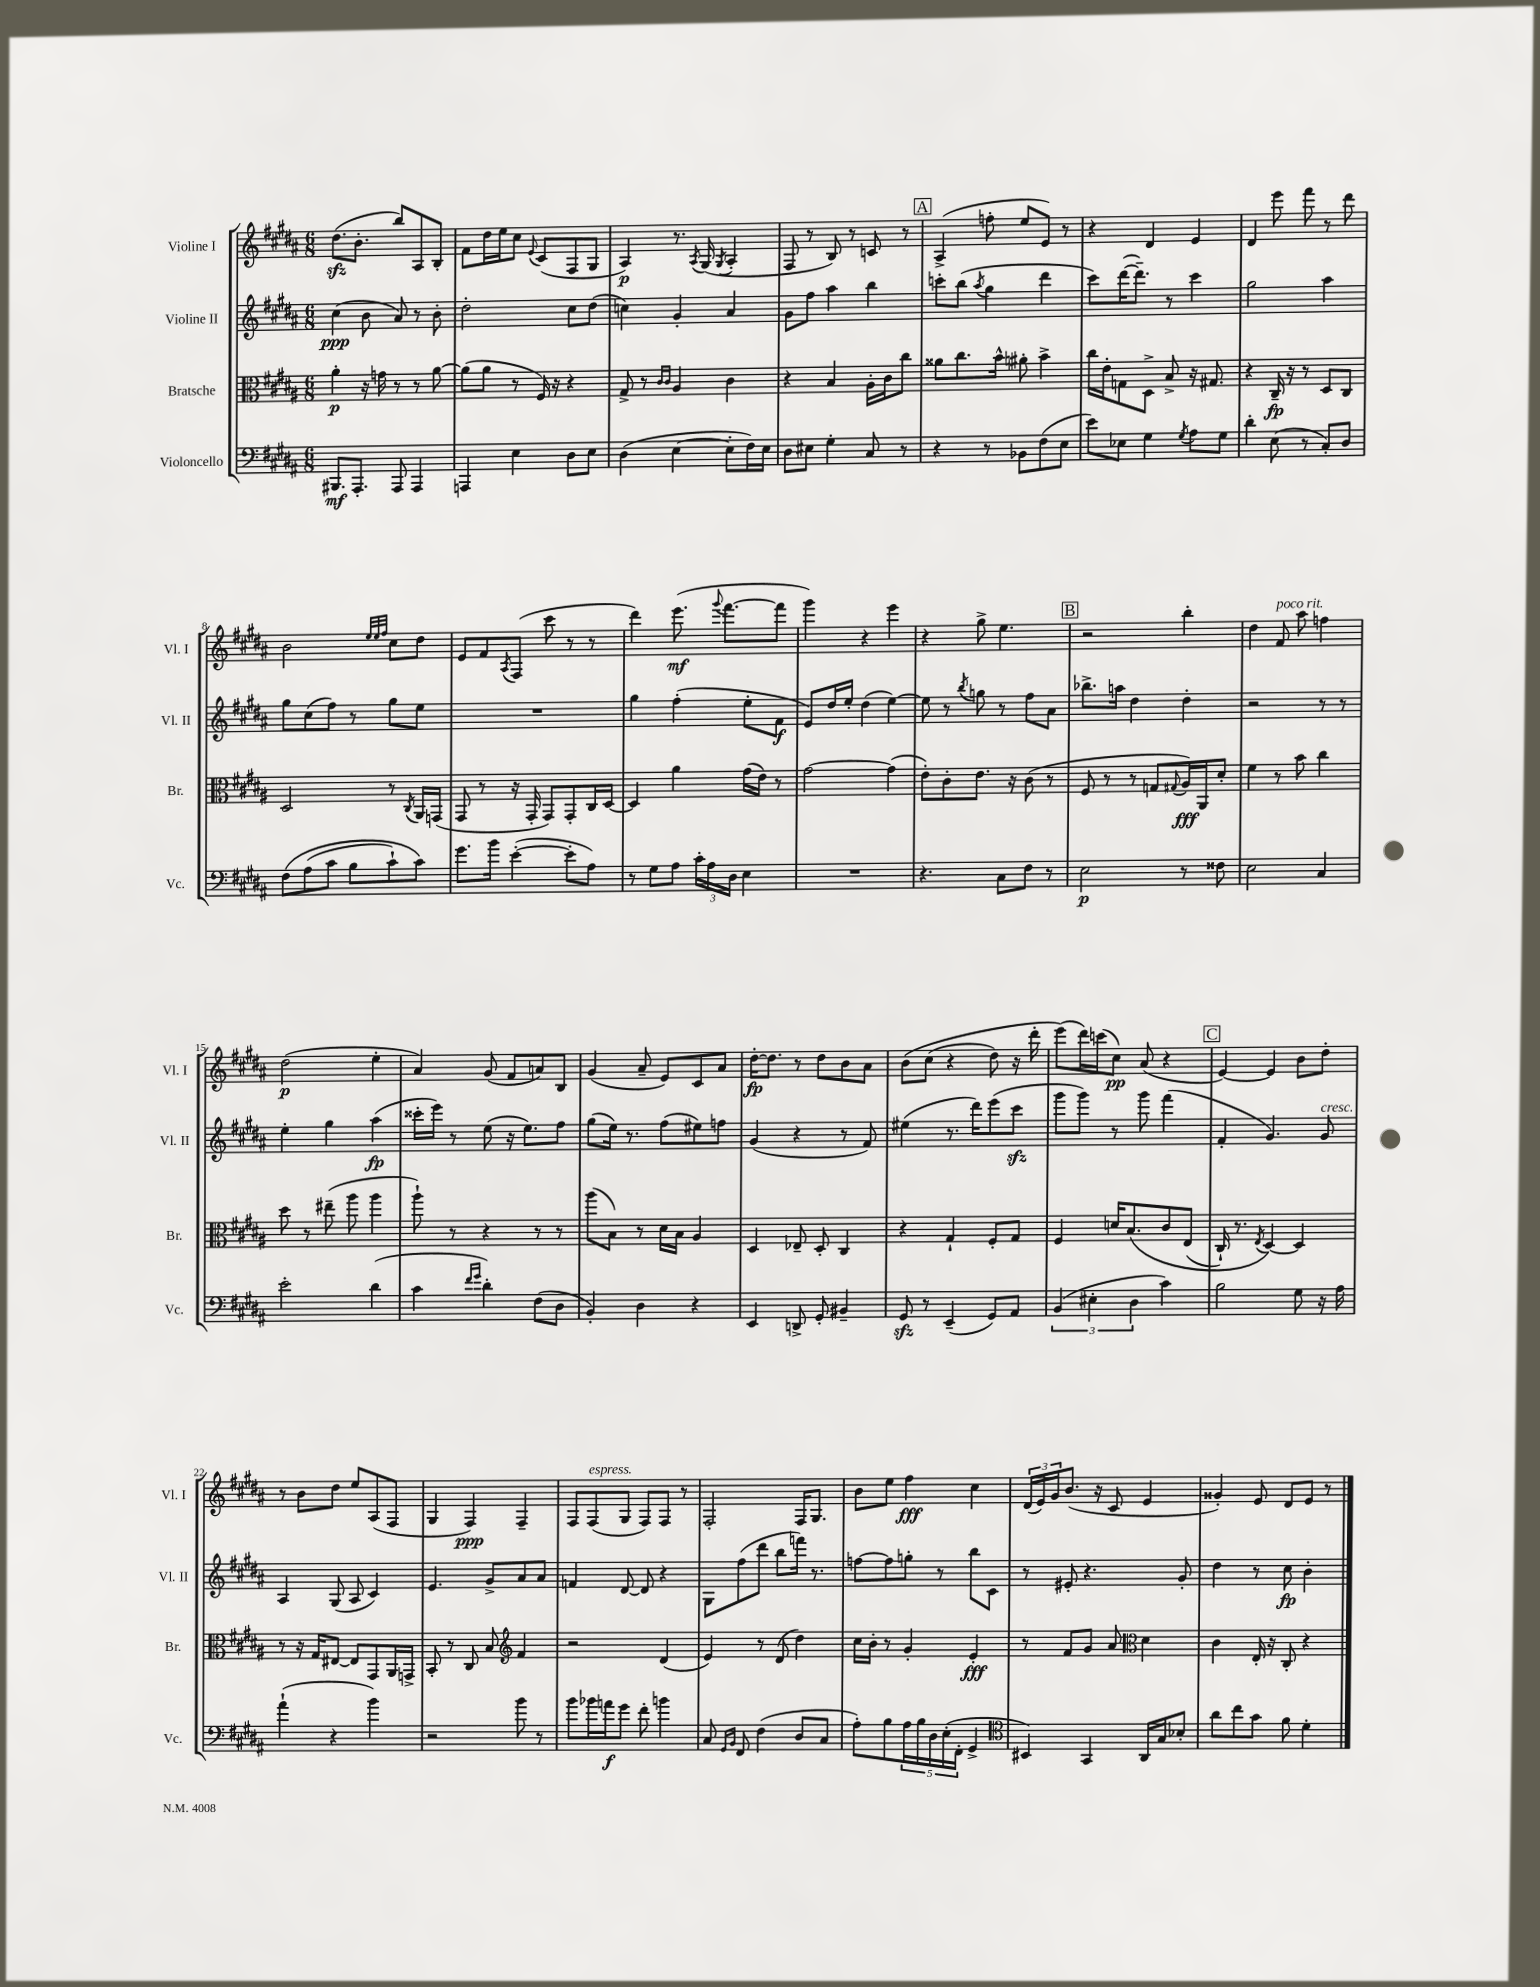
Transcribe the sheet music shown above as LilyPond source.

<<
\new StaffGroup <<
\new Staff = "s0" \with { instrumentName = "Violine I" shortInstrumentName = "Vl. I" } {
    \clef treble \key b \major \numericTimeSignature \time 6/8
    dis''8.\sfz( b'8.-. b''8) ais8 b8-. |
    fis'8 dis''16 e''16 cis''8 \appoggiatura { e'8 } cis'8( fis8 gis8 |
    ais4\p) r8. \acciaccatura { ais8 } gis16( \acciaccatura { gis8 } ais4-. |
    fis8 r8 b8) r8 c'8 r8 |
    \mark \markup { \box "A" } ais4->( f''8-. e''8 e'8) r8 |
    r4 dis'4 e'4 |
    dis'4 e'''8 fis'''8 r8 dis'''8 |
    b'2 \grace { e''32 e''32 fis''32 } cis''8 dis''8 |
    e'8 fis'8 \acciaccatura { ais8 } fis8( cis'''8 r8 r8 |
    dis'''4) e'''8.\mf( \appoggiatura { gis'''8 } fis'''8.~ fis'''8 |
    gis'''4) r4 e'''4 |
    r4 gis''8-> e''4. |
    \mark \markup { \box "B" } r2 b''4-. |
    dis''4 fis'8^\markup { \italic "poco rit." } ais''8 f''4 |
    dis''2\p( e''4-. |
    ais'4) gis'8( fis'8 a'8) b8 |
    gis'4( ais'8-- e'8) cis'8 ais'8 |
    dis''16~-.\fp dis''8. r8 dis''8 b'8 ais'8 |
    b'8\( cis''8( r4 dis''8) r16 dis'''16-. |
    e'''8(\) dis'''16) c'''16( cis''8\pp) ais'8( r4 |
    \mark \markup { \box "C" } e'4~) e'4 b'8 dis''8-. |
    r8 b'8 dis''8 e''8 ais8( fis8 |
    gis4 fis4\ppp) fis4-- |
    fis8 fis8^\markup { \italic "espress." }( gis8 fis8) fis8 r8 |
    fis2-. fis16 gis8. |
    b'8 e''8 fis''4\fff cis''4 |
    \tuplet 3/2 { dis'16( e'16) gis'16 } b'8.( r16 cis'8 e'4 |
    gisis'4-.) e'8 dis'8 e'8 r8 \bar "|." |
}
\new Staff = "s1" \with { instrumentName = "Violine II" shortInstrumentName = "Vl. II" } {
    \clef treble \key b \major \numericTimeSignature \time 6/8
    cis''4\ppp( b'8 ais'8) r8 b'8-. |
    dis''2-. cis''8 dis''8( |
    c''4) gis'4-. ais'4 |
    gis'8 fis''8 ais''4 b''4 |
    \mark \markup { \box "A" } c'''8-. b''8( \acciaccatura { ais''8 } gis''4 dis'''4 |
    cis'''8) dis'''16~( dis'''8.--) r8 cis'''4 |
    gis''2 ais''4 |
    gis''8 cis''8( fis''8) r8 gis''8 e''8 |
    R2. |
    gis''4 fis''4-.( e''8-. fis'8\f |
    e'8) dis''16 e''16-. dis''4( e''4~) |
    e''8 r8 \acciaccatura { b''8 } g''8 r8 fis''8 ais'8 |
    \mark \markup { \box "B" } bes''8.-> a''16 dis''4 dis''4-. |
    r2 r8 r8 |
    e''4-. gis''4 ais''4\fp( |
    cisis'''16-. e'''16) r8 e''8( r16 e''8.) fis''8 |
    gis''8( e''16) r8. fis''8( eis''8) f''8 |
    gis'4( r4 r8 fis'8) |
    eis''4( r8. dis'''16) e'''8( cis'''8\sfz |
    gis'''8 gis'''8) r8 gis'''8 fis'''4( |
    \mark \markup { \box "C" } fis'4-. gis'4.) gis'8^\markup { \italic "cresc." } |
    ais4 gis8( ais8 cis'4) |
    e'4. gis'8-> ais'8 ais'8 |
    f'4 dis'8~ dis'8 r4 |
    gis8 fis''8( dis'''8 b''8 f'''16) r8. |
    f''8~ f''8 g''8-. r8 b''8 cis'8 |
    r8 eis'8-. r4. gis'8-. |
    dis''4 r8 cis''8\fp b'4-. \bar "|." |
}
\new Staff = "s2" \with { instrumentName = "Bratsche" shortInstrumentName = "Br." } {
    \clef alto \key b \major \numericTimeSignature \time 6/8
    ais'4-.\p r16 g'16 r8 r8 ais'8~ |
    ais'8( ais'8 r8 fis16) r16 r4 |
    gis8-> r8 \grace { cis'16 cis'16 } ais4 cis'4 |
    r4 b4 ais16-. cis'16 cis''8 |
    \mark \markup { \box "A" } aisis'8 cis''8. b'16-^ ais'8-. b'4-> |
    cis''16 e'16-. g8 dis8-> b8-> r16 gis8. |
    r4 cis16--\fp r16 r8 dis8 cis8 |
    dis2 r8 \acciaccatura { cis8 } ais,16 g,16( |
    gis,8 r8 r16 gis,16-. gis,8) gis,8-. cis16 dis16~ |
    dis4 ais'4 gis'16( e'16) r8 |
    gis'2~ gis'4( |
    e'8-.) cis'8-. e'8. r16 cis'8( r8 |
    \mark \markup { \box "B" } fis8 r8 r8 g8 \appoggiatura { gis8 } ais16\fff) ais,16 dis'8-. |
    fis'4 r8 b'8 cis''4 |
    dis''8 r8 eis''8--( ais''8 ais''4 |
    ais''8-!) r8 r4 r8 r8 |
    ais''8( b8) r8 dis'16 b16 ais4 |
    dis4 ees8-- dis8-. cis4 |
    r4 gis4-! fis8-. gis8 |
    fis4 d'16 b8.\( cis'8 e8( |
    \mark \markup { \box "C" } cis16-!) r8. \acciaccatura { e8 } dis4~\) dis4 |
    r8 r16 gis16 eis8~ eis8 gis,8 ais,16 g,16-> |
    b,8-. r8 cis8 b8 \clef treble fis'4 |
    r2 dis'4( |
    e'4) r8 dis'8( dis''4) |
    cis''16 b'16-. r8 gis'4-. e'4-.\fff |
    r8 fis'8 gis'8 ais'8 \clef alto dis'4 |
    cis'4 e16-. r16 cis8-. r4 \bar "|." |
}
\new Staff = "s3" \with { instrumentName = "Violoncello" shortInstrumentName = "Vc." } {
    \clef bass \key b \major \numericTimeSignature \time 6/8
    bis,,8.\mf ais,,8.-. ais,,8 ais,,4 |
    a,,4 e4 dis8 e8 |
    dis4( e4~ e8-. fis16) e16 |
    dis8 eis8 gis4-. cis8 r8 |
    \mark \markup { \box "A" } r4 r8 bes,8 fis8( e8 |
    e'8) ees8 gis4 \acciaccatura { gis8 } ais8 gis8 |
    dis'4-. e8( r8 cis8-.) dis8 |
    fis8\( ais8( cis'8 b8 cis'8-!) cis'8\) |
    gis'8. b'16 e'4~-.( e'8-. ais8) |
    r8 gis8 ais8 \tuplet 3/2 { cis'16-. ais16 dis16 } e4 |
    R2. |
    r4. cis8 fis8 r8 |
    \mark \markup { \box "B" } e2\p r8 fisis8 |
    e2 cis4 |
    e'2-. dis'4( |
    cis'4 \grace { fis'16 gis'16 } dis'4-.) fis8( dis8 |
    b,4-.) dis4 r4 |
    e,4 d,8-> gis,8-. bis,4-- |
    gis,8\sfz r8 e,4--( gis,8) ais,8 |
    \tuplet 3/2 { b,4( eis4-. dis4 } cis'4) |
    \mark \markup { \box "C" } b2 gis8 r16 ais16 |
    ais'4-!( r4 b'4) |
    r2 b'8 r8 |
    b'8 bes'16 a'16\f gis'8 fis'8-. b'4 |
    cis8 \grace { gis,16 b,16 } fis,8 fis4( dis8 cis8 |
    ais8-.) b8 \tuplet 5/4 { ais16 b16 dis16 e16-.( fis,16-. } gis,4-> |
    \clef tenor bis,4) gis,4 ais,16 gis16 bes8-. |
    ais'8 cis''8 gis'8 fis'8 dis'4-. \bar "|." |
}
>>
>>
